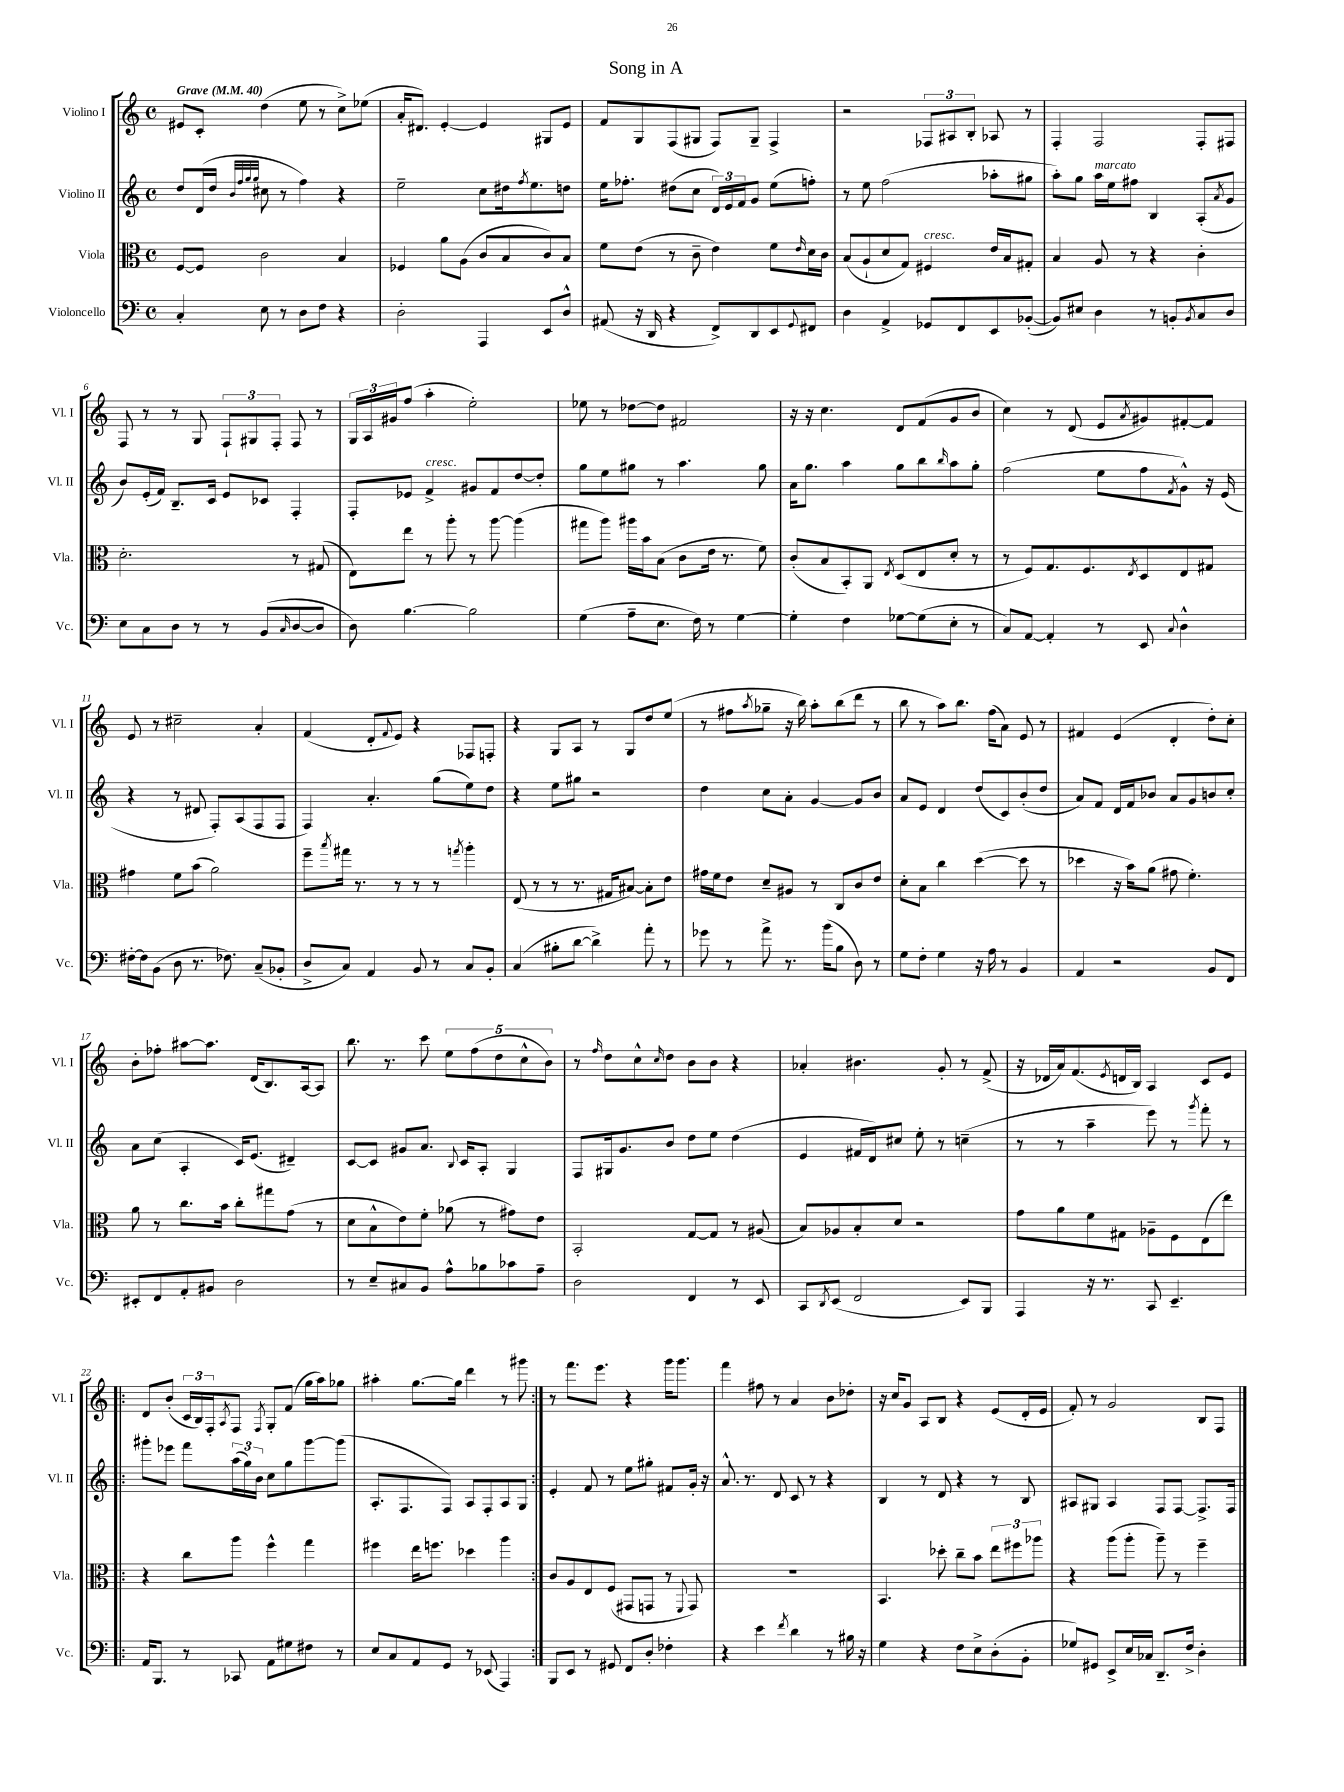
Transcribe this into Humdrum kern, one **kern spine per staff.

**kern	**kern	**kern	**kern
*part4	*part3	*part2	*part1
*staff4	*staff3	*staff2	*staff1
*I"Violoncello	*I"Viola	*I"Violino II	*I"Violino I
*I'Vc.	*I'Vla.	*I'Vl. II	*I'Vl. I
*clefF4	*clefC3	*clefG2	*clefG2
*k[]	*k[]	*k[]	*k[]
*M4/4	*M4/4	*M4/4	*M4/4
*met(c)	*met(c)	*met(c)	*met(c)
*MM40	*MM40	*MM40	*MM40
=1	=1	=1	=1
!	!	!	!LO:TX:a:B:t=Grave
4C'/	[8F/L	8dd/L	8e#X/L
.	8F/J]	(16d/L	8c'/J
.	.	16dd/JJ	.
.	.	32qqb/LLL	.
.	.	32qqff/	.
.	.	32qqgg/	.
.	.	32qqgg/JJJ	.
8E\	2c\	8cc#X\	(4dd\
8r	.	8r	.
8D\L	.	4ff\)	8ee\
8F\J	.	.	8r
4r	4B/	4r	8cc^\L)
.	.	.	(8ee-X\J
=2	=2	=2	=2
2D'\	4F-X/	2ee~\	16a'/KL
.	.	.	8.d#X/J)
.	8a\L	.	[4e'/
.	(8A\J	.	.
4AAA/	8c/L	8cc\L	4e/]
.	8B/	16dd#X\k	.
.	.	8qff/	.
.	.	8.ee\	.
8EE/L	8c/)	.	8G#X/L
8D^^/J	8B/J	8ddn\J	8e/J
=3	=3	=3	=3
(8AA#X/	8f\L	16ee\KL	8f/L
.	.	8.ff-X'\J	.
16r	(8e\J	.	8G/
16DD/	.	.	.
4r	8r	(8dd#X\L	(8F/
.	8c~\	8cc\J	8G#X/J
8FF^/L)	4e\)	24d/LL)	8F/L)
.	.	24e/	.
.	.	24f/J	.
8DD/	.	8g/J	8G#~/J
8EE/	8f\L	(8ee\L	4F^/
8qqGG/	16qqe/	.	.
8FF#X/J	16d\L	8ffn'\J)	.
.	16c\JJ	.	.
=4	=4	=4	=4
4D\	(8B/L	8r	2r
.	8A`/	8ee\	.
4AA^/	8d/	(2ff\	.
.	8G/J)	.	.
!	!LO:TX:a:i:t=cresc.	!	!
8GG-X/L	4F#X/	.	12F-X/L
.	.	.	12A#X/
8FF/	.	.	.
.	.	.	12B'/J
8EE/	16e/LL	8aa-X'\L	8A-X/
.	16B/J	.	.
([8BB-X'/J	8G#X'/J	8gg#X\J	8r
=5	=5	=5	=5
8BB-/L])	4B/	8aa'\L)	4F'/
8E#X/J	.	8gg\J	.
!	!	!LO:TX:a:i:t=marcato	!
4D\	8A/	16aa\LL	2F/
.	.	16ee\J	.
.	8r	8ff#X\J	.
8r	4r	4B/	.
8BBn'/L	.	.	.
8qBB/	.	.	.
8C/	4c'\	(8A'/L	8F'/L
.	.	8qa/	.
8D/J	.	8g/J	8F#X/J
!!LO:LB:g=z
=6	=6	=6	=6
8E\L	2.d'\	8b/L)	8F/
8C\	.	(16e'/L	8r
.	.	16f/JJ)	.
8D\J	.	8.B~/L	8r
8r	.	.	8G/
.	.	16c/Jk	.
8r	.	8e/L	12F`/L
.	.	.	12G#X/
(8BB/L	.	8c-X/J	.
.	.	.	12F'/J
16qqC/	.	.	.
[8D/	8r	4F'/	8F/
8D/J]	(8G#X/	.	8r
=7	=7	=7	=7
8D\)	8E\L)	8F'/L	24G/LL
.	.	.	24A/
.	.	.	24g#X/J
[4.B\	8ee\J	8e-X/J	(8ff/J
!	!	!LO:TX:a:i:t=cresc.	!
.	8r	4f^/	4aa'\
.	8aa'\	.	.
2B\]	8r	8g#X/L	2ee'\)
.	[8aa\	8f/	.
.	(4aa\]	[8dd/	.
.	.	8dd'/J]	.
=8	=8	=8	=8
(4G\	8gg#X\L	8gg\L	8ee-X\
.	8aa\J)	8ee\	8r
8A~\L	16aa#X\LL	8gg#X\J	[8dd-X\L
.	16b\J	.	.
8.E\J	(8B\J	8r	8dd-\J]
.	8c\L	4.aa\	2f#X/
16F\)	.	.	.
8r	16e\Jk	.	.
.	8.r	.	.
[4G\	.	.	.
.	8f\)	8gg#\	.
=9	=9	=9	=9
4G'\]	(8c'/L	16a\KL	16r
.	.	8.gg\J	16r
.	8B/	.	4.cc\
4F\	8BB'/)	4aa\	.
.	8AA/J	.	.
.	8qE/	.	.
[8G-X\L	(8D/L	8gg\L	8d/L
(8G-\]	8E/	8bb\	(8f/
.	.	16qqbb/	.
8E'\J	8d'/J	8aa\	8g/
8r	8r	8gg'\J	8b/J
=10	=10	=10	=10
8C/L)	8r	(2ff\	4cc\)
[8AA/J	8F/L)	.	.
4AA'/]	8.G/	.	8r
.	.	.	(8d/
.	8.F/	.	.
8r	.	8ee\L	8e/L
.	8qE/	.	8qa/
8EE/	8D/	8ff\	8g#X/)
8qqC/	.	8qf/	.
4D^^\	8E/	8g^^\J)	[8f#X'/
.	8G#X/J	16r	8f#/J]
.	.	(16e/	.
!!LO:LB:g=z
=11	=11	=11	=11
[16F#X'\LL	4g#X\	4r	8e/
16F#\J]	.	.	.
(8BB\J	.	.	8r
8D\	8f\L	8r	2cc#X~\
8.r	(8b\J	8d#X/	.
.	2a\)	8F'/L)	.
8.F-X\)	.	.	.
.	.	(8A/	.
(8C~/L	.	8F/	4a'/
8BB-X'/J	.	8F/J	.
=12	=12	=12	=12
8D^/L	8ff~\L	4F/)	(4f/
.	8qbb/	.	.
8C/J)	16gg#X\Jk	.	.
.	8.r	.	.
4AA/	.	4.a'/	8d'/L
.	.	.	8qqf/
.	8r	.	8e/J)
8BB/	8r	.	4r
8r	8r	(8gg\L	.
.	8qggn/	.	.
8C/L	4aa'\	8ee\)	8F-X/L
8BB'/J	.	8dd\J	8Fn'/J
=13	=13	=13	=13
(4C/	(8E/	4r	4r
.	8r	.	.
8B#X'\L	8r	8ee\L	8G/L
[8d\J	8.r	8gg#X\J	8A/J
4d^\])	.	2r	8r
.	16G#X/KL	.	.
.	[8B#X/J)	.	8G/L
8a'\	8B#'\L]	.	8dd/
8r	8e\J	.	(8ee/J
=14	=14	=14	=14
8g-X\	16g#X\LL	4dd\	8r
.	16f\J	.	.
8r	8e\J	.	8ff#X\L
.	.	.	8qaa/
8a^\	8d~/L	8cc\L	8gg-X~\J
8.r	8A#X/J	8a'\J	16r
.	.	.	16bb\)
.	8r	[4g/	8aa'\L
(16b\KL	.	.	.
8B\J	8C/L	.	(8bb\
8D\)	8c/	8g/L]	8ddd\J
8r	8e/J	8b/J	8r
=15	=15	=15	=15
8G\L	8d'\L	8a/L	8bb\
8F'\J	8B\J	8e/J	8r
4G\	4cc\	4d/	8aa\L)
.	.	.	8.bb\J
16r	([4dd\	(8dd/L	.
16A\	.	.	(16ff\KL
8r	.	8c/)	8a\J)
4BB/	8dd\]	(8b'/	8e/
.	8r	8dd/J	8r
=16	=16	=16	=16
4AA/	4dd-X\	8a/L)	4f#X/
.	.	8f/J	.
2r	16r	16d/LL	(4e/
.	16b\KL)	16f/J	.
.	(8a\J	8b-X/J	.
.	8g#X\	8a/L	4d'/
.	4.f'\)	8g/	.
8BB/L	.	8bn/	8dd'\L)
8FF/J	.	8cc'/J	8cc'\J
!!LO:LB:g=z
=17	=17	=17	=17
8EE#X'/L	8a\	8a\L	8b'\L
8FF/	8r	(8cc\J	8ff-X'\J
8AA'/	8.cc\L	4A'/	[8aa#X\L
8BB#X/J	.	.	8.aa#\J]
.	16b\Jk	.	.
2D\	8cc'\L	16c/KL)	.
.	.	(8.e/J	(16d/KL
.	8gg#X\	.	8.B/)
.	(8g\J	4d#X~/)	.
.	.	.	[16A/k
.	8r	.	8A/J]
=18	=18	=18	=18
8r	8d\L	[8c/L	8.bb\
8E~/L	8B^^\	8c/J]	.
.	.	.	8.r
8C#X/	8e\)	8g#X/L	.
8BB/J	8f'\J	8.a/J	8ccc\
8A^^\L	(8a-X\	.	10ee\L
.	.	8qqB/	.
.	.	16c/KL	.
.	.	.	(10ff\
8B-X\	8r	8A'/J	.
.	.	.	10dd\
8c-X\	8g#X\L)	4G/	.
.	.	.	10cc^^\
8A~\J	8e\J	.	.
.	.	.	10b\J)
=19	=19	=19	=19
2D\	2BB'/	8F/L	8r
.	.	.	16qqff/
.	.	16G#X/k	8dd\L
.	.	8.g/	.
.	.	.	8cc^^\
.	.	.	16qqcc/
.	.	8b/J	8dd\J
4FF/	[8G/L	8dd\L	8b\L
.	8G/J]	8ee\J	8b\J
8r	8r	(4dd\	4r
8EE/	(8A#X/	.	.
=20	=20	=20	=20
8CC/L	8B/L)	4e/	4a-X'/
8qDD/	.	.	.
(8EE/J	8A-X/	.	.
2FF/	8B'/	16f#X/LL	4.b#X\
.	.	16d/J)	.
.	8d/J	8cc#X/J	.
.	2r	8ee'\	.
.	.	8r	8g'/
8EE/L)	.	(4ccn~\	8r
8BBB/J	.	.	(8f^/
=21	=21	=21	=21
4AAA/	8g\L	8r	16r
.	.	.	16d-X/LL
.	8a\	8r	16a/J)
.	.	.	(8.f/
16r	8f\	4aa~\	.
8.r	.	.	.
.	.	.	8qe/
.	8G#X\J	.	16dn/L
.	.	.	16B/JJ)
8CC/	8A-X~\L	8eee\)	4A/
4.EE~/	8F\	8r	.
.	.	8qggg/	.
.	(8E\	8fff'\	8c/L
.	8ee\J)	8r	8e/J
!!LO:LB:g=z
=22!|:	=22!|:	=22!|:	=22!|:
16AA/KL	4r	8ggg#X'\L	8d/L
8.BBB/J	.	.	.
.	.	8eee-X\J	(8b'/J
8r	8cc\L	8fff\L	24c/LL
.	.	.	24B/)
.	.	.	24F'/J
.	.	.	8qA/
8CC-X/	8aa\J	(24aa\L	8F/J
.	.	24gg\)	.
.	.	24b\JJ	.
.	.	.	8qF/
8AA\L	4ff^^\	8cc\L	8G'/L
8G#X\	.	8gg\	(8f/J
8F#X\J	4gg\	[8ggg#\	16gg\LL
.	.	.	16aa\J)
8r	.	(8ggg#\J]	8gg-X\J
=23	=23	=23	=23
8E/L	4ff#X\	8.A'/L	4aa#X'\
8C/	.	.	.
.	.	8.F/	.
8AA/	16ee\KL	.	[8.gg\L
.	8.ffn\J	.	.
8GG/J	.	8F/J)	.
.	.	.	16gg\Jk]
8r	4dd-X\	8A/L	4ddd\
(8EE-X/	.	8F'/	.
4AAA/)	4aa\	8A/	8r
.	.	8G/J	8ggg#X\
=24:|!	=24:|!	=24:|!	=24:|!
8BBB/L	8c/L	4e'/	8r
8EE/J	8A/	.	8.fff\L
8r	8E/	8f/	.
.	.	.	8.eee\J
8GG#X/	(8F/J	8r	.
8FF/L	8GG#X/L	8ee\L	4r
8D'/J	8GGn/J	8gg#X'\J	.
4F-X'\	8r	8f#X/L	16ggg\KL
.	.	.	8.ggg\J
.	8qqFF/	.	.
.	8GG/)	16g'/Jk	.
.	.	16r	.
=25	=25	=25	=25
4r	1r	8.a^^/	4fff\
.	.	8.r	.
4e\	.	.	8ff#X\
.	.	8d/	8r
8qf/	.	.	.
4d\	.	8c/	4a/
.	.	8r	.
8r	.	4r	8b\L
16B#X\	.	.	8dd-X'\J
16r	.	.	.
=26	=26	=26	=26
4G\	4.BB/	4B/	16r
.	.	.	16cc/KL
.	.	.	8g/J
4r	.	8r	8A/L
.	8dd-X'\	8d/	8B/J
8F\L	8cc~\L	4r	4r
8E^\	8b\J	.	.
(8D'\	12ee\L	8r	(8e/L
.	12ff#X\	.	.
8BB'\J	.	8B/	16d'/L
.	12aa-X\J	.	.
.	.	.	16e/JJ
=27	=27	=27	=27
8G-X/L)	4r	8A#X/L	8f'/)
8GG#X/J	.	8G#X/J	8r
8EE^/L	(8aa\L	4A#/	2g/
16E/L	8aa'\J	.	.
16C-X/JJ	.	.	.
8.DD~/L	8aa~\)	8F/L	.
.	8r	[8F/J	.
16F^/Jk	.	.	.
4D'\	4ff~\	8.F^/L]	8B/L
.	.	.	8F/J
.	.	16F/Jk	.
==	==	==	==
*-	*-	*-	*-
